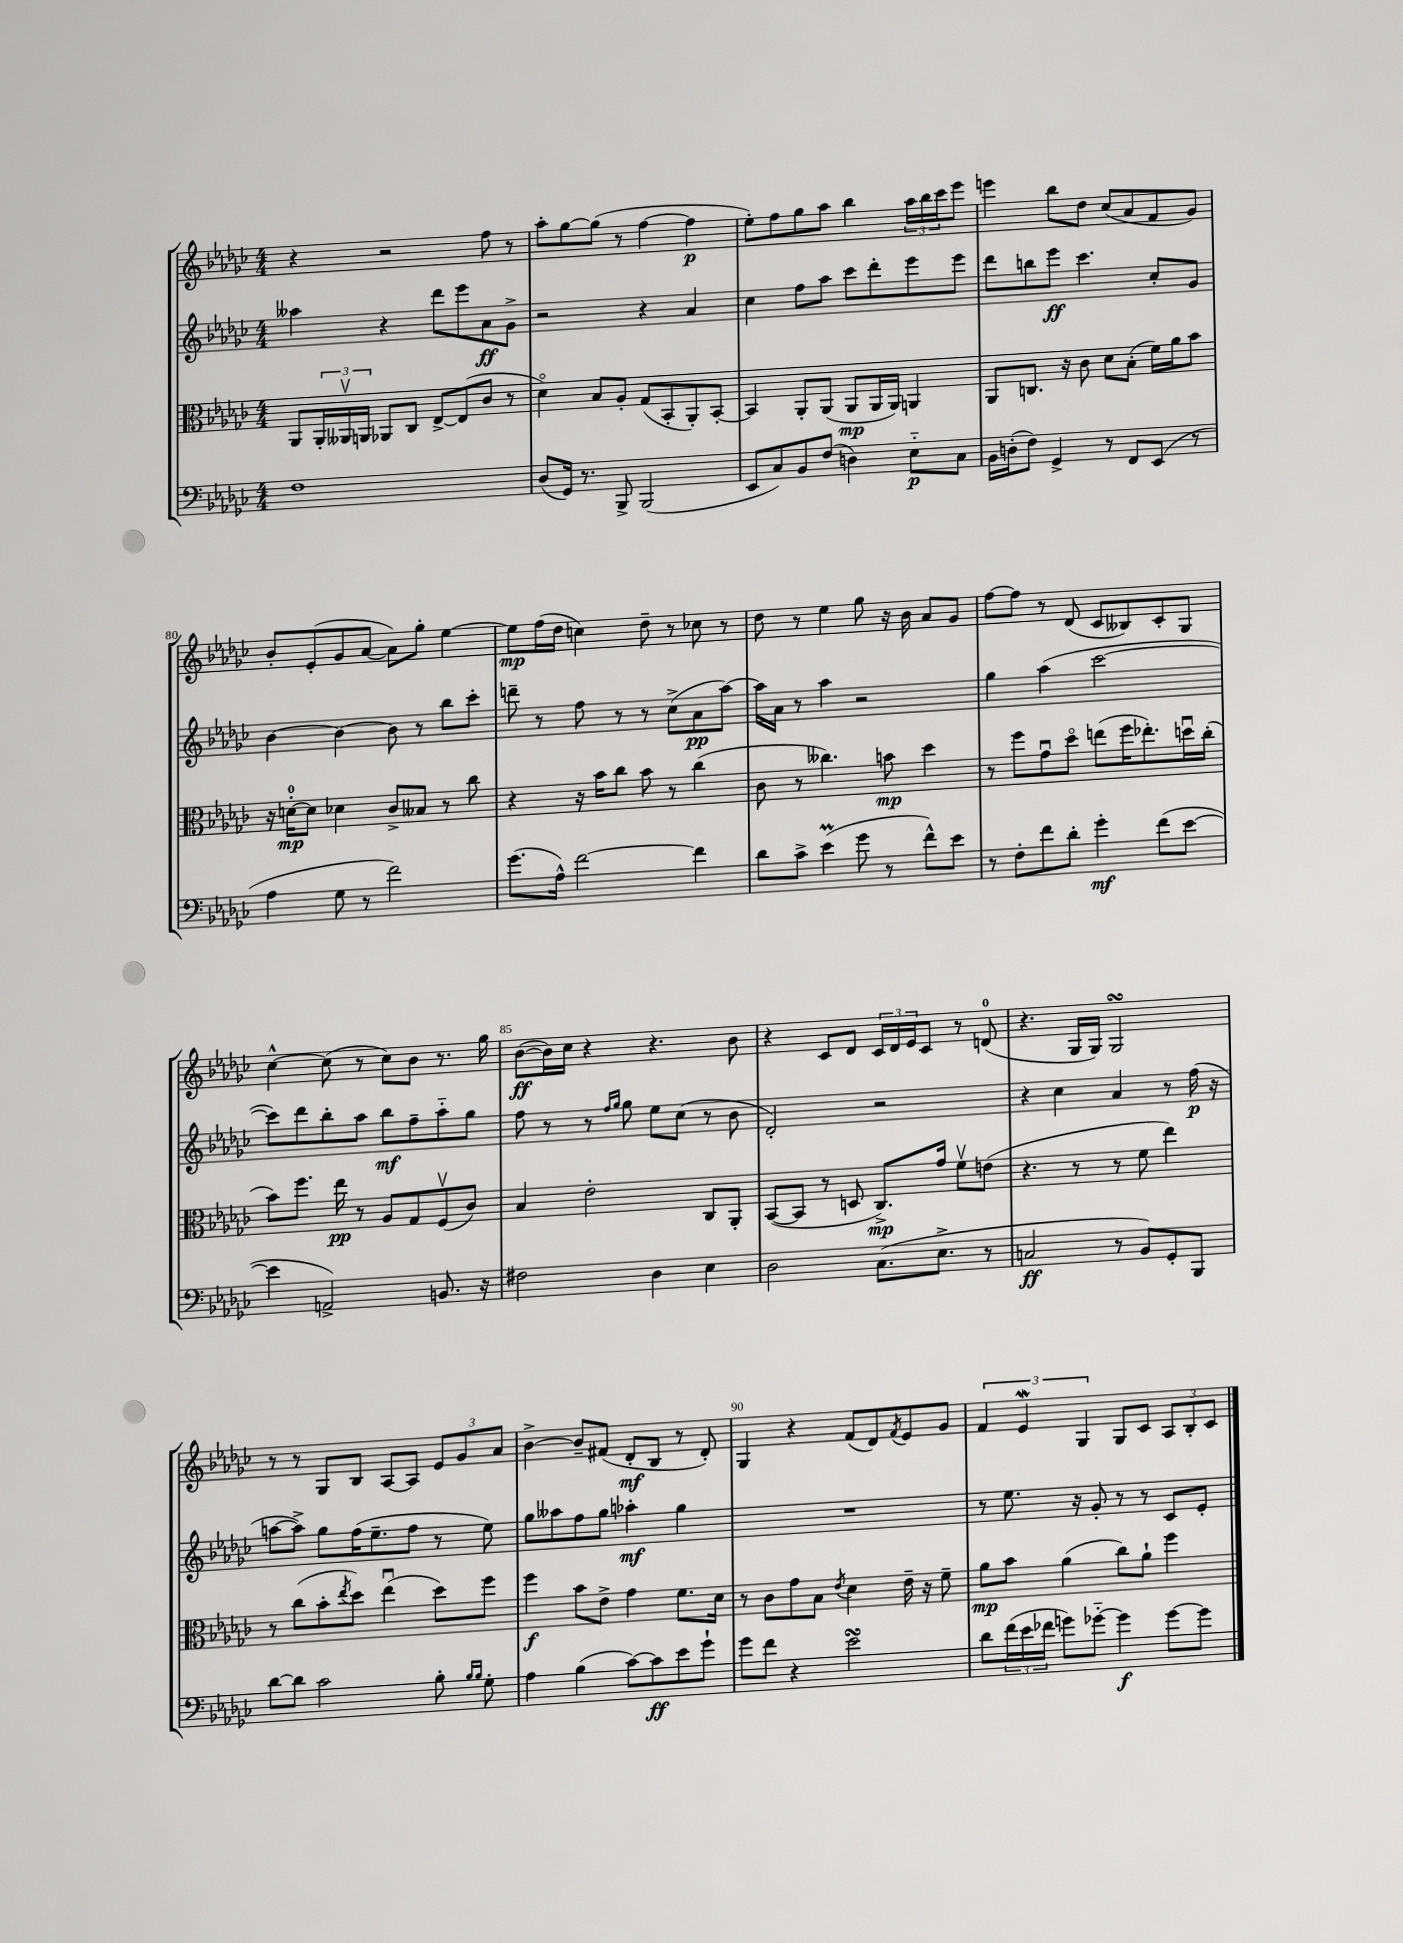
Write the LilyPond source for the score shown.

<<
\new StaffGroup <<
\new Staff = "s0" {
    \clef treble \key ges \major \numericTimeSignature \time 4/4
    r4 r2 f''8 r8 |
    aes''8-. ges''8~ ges''8( r8 f''4~ f''4\p |
    ees''8-.) f''8 ges''8 aes''8 bes''4 \tuplet 3/2 { aes''16 bes''16 ces'''16 } ees'''8 |
    e'''4 bes''8 des''8 ces''8( aes'8 f'8 ges'8) |
    bes'8-. ees'8-.( ges'8 aes'8~ aes'8) ges''8-. ees''4~ |
    ees''8\mp f''16( des''16 c''4) des''8-- r8 ces''8 r8 |
    des''8 r8 ees''4 ges''8 r16 bes'16 aes'8 ges'8 |
    f''8~ f''8 r8 des'8( ces'8 beses8) ces'8-. ges8 |
    ces''4~-^ ces''8( r8 ces''8) bes'8 r8. ges''16 |
    bes'8~\ff( bes'16) ces''16 r4 r4. bes'8 |
    r4 ces'8 des'8 \tuplet 3/2 { ces'16 des'16 ees'16 } ces'8 r8 d'8-0( |
    r4. ges16 ges16) ges2\turn |
    r8 r8 ges8 bes8 aes8~ aes8 \tuplet 3/2 { ees'8 ges'8 aes'8 } |
    bes'4~-> bes'8-- fis'8( des'8-.\mf bes8 r8 des'8-.) |
    ges4 r4 f'8( des'8) \acciaccatura { f'8 } ees'8 ges'8 |
    \tuplet 3/2 { f'4 ees'4\mordent ges4 } ges8 ces'8 \tuplet 3/2 { aes8 bes8-. ces'8 } \bar "|." |
}
\new Staff = "s1" {
    \clef treble \key ges \major \numericTimeSignature \time 4/4
    aeses''4 r4 des'''8 ees'''8 aes'8\ff ges'8-> |
    r2 r4 aes'4 |
    ces''4 f''8 aes''8 ces'''8 des'''8-. ees'''8 ees'''8 |
    des'''8 b''8 ees'''8\ff ces'''4. ces''8-. ges'8 |
    bes'4~ bes'4~ bes'8 r8 bes''8 ces'''8-. |
    d'''8-- r8 f''8 r8 r8 ces''8->( aes'8\pp aes''8~) |
    aes''16 aes'16 r8 aes''4 r2 |
    ges''4 aes''4( ces'''2~ |
    ces'''8) des'''8 bes''8-. aes''8 bes''8\mf f''8-- aes''8-_ ges''8 |
    f''8 r8 r8 \grace { f''16 ges''16 } ges''8 ees''8 ces''8( r8 bes'8 |
    des'2-.) r2 |
    r4 ces''4 aes'4 r8 f''16\p( r16 |
    a''8~ a''8->) ges''8 f''16( ees''8.-- f''8 r8 ees''8) |
    ges''8 aeses''8 f''8 ges''8 aes''4-.\mf ges''4 |
    R1 |
    r8 ees''8. r16 ges'8-. r8 r8 ces'8 ees'8-. \bar "|." |
}
\new Staff = "s2" {
    \clef alto \key ges \major \numericTimeSignature \time 4/4
    aes,8 \tuplet 3/2 { aes,16-. aeses,16\upbow a,16 } aes,8 ces8 ees8~-> ees8( ces'8 r8 |
    des'4\flageolet) bes8 aes8-. ges8( bes,8-. aes,8-.) bes,8~-. |
    bes,4 aes,8-. aes,8( aes,8\mp aes,16 aes,16) a,4 |
    aes,8 c8. r16 ces'8 des'8 bes8-.( f'16) aes'16 bes'8 |
    r16 d'16-0~-.\mp d'8 des'4 ces'8-> beses8 r8 ces''8 |
    r4 r16 bes'16 ces''8 bes'8 r8 ces''4( |
    ces'8 r8 ceses''4.) b'8\mp des''4 |
    r8 f''8 ges'8\downbow des''8\flageolet e''8( f''16 ees''8.-.) d''16\downbow ces''16-.( |
    bes'8) f''8. ees''16\pp r8 aes8 ges8 f8\upbow( ces'8) |
    bes4 ees'2-. ces8 aes,8-. |
    bes,8~( bes,8 r8 d8 ces8.->\mp) ges'16 f'8\upbow e'8( |
    r4. r8 r8 f'8 ees''4) |
    r8 ces''8( bes'8-. \acciaccatura { ees''8 } des''8) ees''4\downbow( des''8) f''8 |
    f''4\f bes'8 ees'8-> ges'4 f'8. des'16 |
    r8 ces'8 ges'8 bes8 \acciaccatura { ees'8 } des'4 ees'16-- r16 f'8-- |
    aes'8\mp bes'8 aes'4( ces''8) aes'8-! f''4 \bar "|." |
}
\new Staff = "s3" {
    \clef bass \key ges \major \numericTimeSignature \time 4/4
    f1 |
    des8( ges,16) r8. bes,,8-> bes,,2( |
    ees,8 ces8) bes,8 f8( d4) ees8-_\p ces8 |
    bes,16 d16-.( f8) ges,4-> r8 f,8 ees,8( r8 |
    aes4 ges8 r8 f'2) |
    ges'8.( aes16-^) f'2~ f'4 |
    des'8 ces'8-> ees'4\prall( ges'8 r8 f'8-^) ees'8 |
    r8 f8-. f'8 des'8-. ges'4-.\mf f'8( ees'8~ |
    ees'4 a,2->) b,8. r16 |
    fis2 des4 ees4 |
    des2 ces8.( ees8.-> r8 |
    c2\ff r8 bes,8) ges,8-. bes,,8 |
    des'8~ des'8 ces'2 bes8-. \grace { bes16 bes16 } ges8-. |
    aes4 bes4( ces'8~) ces'8\ff ees'8 ges'8-! |
    ges'8 f'8 r4 ees'2\turn |
    des'8 \tuplet 3/2 { f'16( ees'16 fes'16 } g'8) ges'8~-_ ges'4\f ges'8~ ges'8 \bar "|." |
}
>>
>>
\layout { \context { \Score currentBarNumber = #76 \override BarNumber.break-visibility = ##(#f #t #t) barNumberVisibility = #(every-nth-bar-number-visible 5) } }
